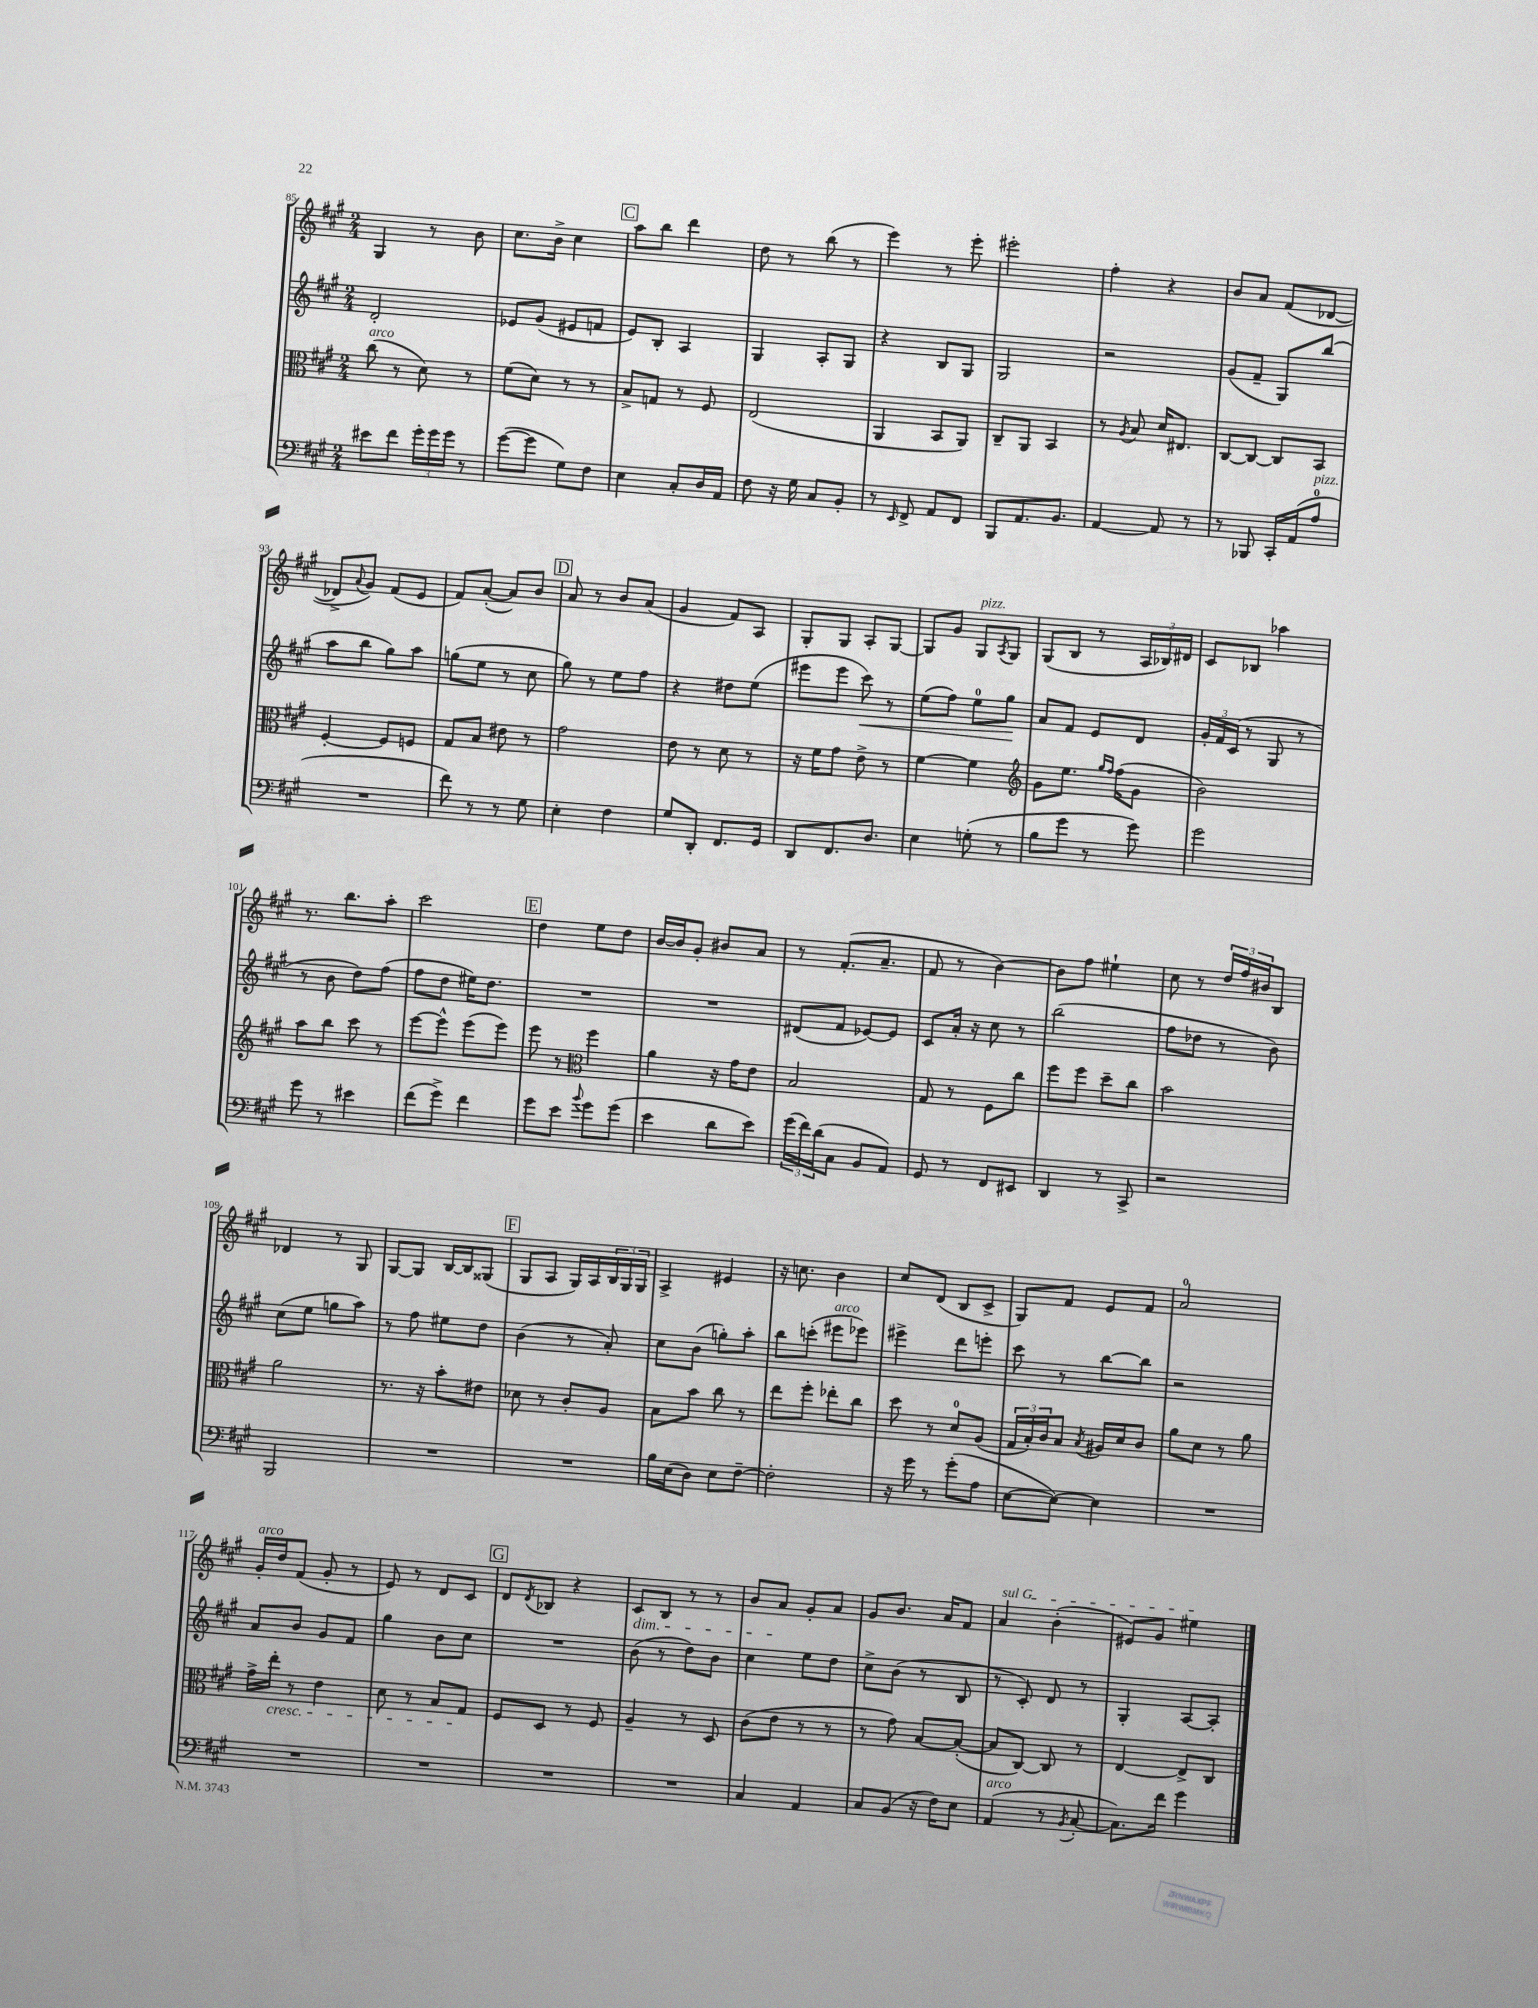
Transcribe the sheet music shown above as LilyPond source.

<<
\new StaffGroup <<
\new Staff = "s0" {
    \clef treble \key a \major \numericTimeSignature \time 2/4
    gis4 r8 b'8 |
    cis''8. b'16-> cis''4 |
    \mark \markup { \box "C" } a''8 b''8 d'''4 |
    d''8 r8 b''8( r8 |
    e'''4) r8 e'''8-. |
    eis'''2-. |
    fis''4-. r4 |
    b'8 a'8 fis'8( des'8~ |
    des'8-> \appoggiatura { a'8 } gis'8) fis'8( e'8 |
    fis'8) a'8~-.( a'8) b'8 |
    \mark \markup { \box "D" } a'8 r8 b'8 a'8( |
    gis'4 fis'8) a8 |
    gis8-. gis8 a8-. gis8~ |
    gis8 gis'8 gis8^\markup { \italic "pizz." } \acciaccatura { a8 } gis8 |
    gis8( b8 r8 \tuplet 3/2 { a16 bes16) dis'16 } |
    cis'8 bes8 aes''4 |
    r8. b''8. a''8-. |
    cis'''2 |
    \mark \markup { \box "E" } d''4 e''8 d''8 |
    b'16~ b'16 gis'8-. bis'8 a'8 |
    r8 fis'8.-.( a'8.-- |
    fis'8 r8 b'4~) |
    b'8 fis''8 eis''4-! |
    cis''8 r8 \tuplet 3/2 { d''16 fis''16 bis'16 } b8 |
    des'4 r8 gis8 |
    gis8~ gis8 b16~ b16 gisis8( |
    \mark \markup { \box "F" } gis8 a8 gis16) a16 \tuplet 3/2 { b16 gis16 gis16 } |
    a4-> eis'4 |
    r16 c''8. b'4 |
    cis''8 d'8( b8 cis'8-> |
    gis8) fis'8 e'8 fis'8 |
    a'2-0 |
    gis'16-.^\markup { \italic "arco" } d''16 fis'8( gis'8-. r8 |
    e'8) r8 d'8 cis'8 |
    \mark \markup { \box "G" } d'8 \acciaccatura { d'8 } bes8 r4 |
    cis'8\dim b8 r8 r8 |
    b'8 a'8\! gis'8-. a'8 |
    gis'8 b'8. a'16 fis'8 |
    \once \override TextSpanner.bound-details.left.text = \markup { \italic "sul G" } a'4\startTextSpan b'4-.( |
    eis'8) gis'8 eis''4\stopTextSpan \bar "|." |
}
\new Staff = "s1" {
    \clef treble \key a \major \numericTimeSignature \time 2/4
    d'2-. |
    ees'8 gis'8( eis'8 f'8 |
    \mark \markup { \box "C" } e'8) b8-. a4 |
    gis4 a8-. gis8 |
    r4 b8 gis8 |
    gis2 |
    r2 |
    gis'8( fis'8-- gis8) b''8( |
    a''8 b''8 gis''8) a''8 |
    g''8( e''8 r8 cis''8 |
    \mark \markup { \box "D" } gis''8) r8 e''8 fis''8 |
    r4 dis''8 e''8( |
    eis'''8 eis'''8 cis'''8\<) r8 |
    e''8( fis''8) e''8-0 gis''8\! |
    a'8 fis'8 e'8 d'8 |
    \tuplet 3/2 { gis'16-. fis'16 cis'16( } r8 gis8 r8 |
    r8 b'8 d''8) fis''8( |
    fis''8 d''8 eis''16) d''8. |
    \mark \markup { \box "E" } R2 |
    R2 |
    dis'8( fis'8 ees'8~) ees'8 |
    cis'8 a'16-. r16 cis''8 r8 |
    b''2( |
    fis''8 des''8 r8 b'8) |
    cis''8( e''8 g''8 a''8) |
    r8 fis''8 eis''8 d''8 |
    \mark \markup { \box "F" } b'4( r8 a'8-.) |
    cis''8 b'8( g''8-.) a''8-. |
    b''8 c'''8-.( eis'''8^\markup { \italic "arco" } ees'''8) |
    eis'''4-> d'''8 e'''8-. |
    cis'''8 r8 b''8~ b''8 |
    r2 |
    a'8 b'8 gis'8 fis'8 |
    gis''4 b'8 cis''8 |
    \mark \markup { \box "G" } R2 |
    b'8( r8 d''8) b'8 |
    cis''4 e''8 d''8 |
    cis''8-> b'8( r8 b8 |
    r8 cis'8-.) d'8 r8 |
    gis4-. a8~ a8-. \bar "|." |
}
\new Staff = "s2" {
    \clef alto \key a \major \numericTimeSignature \time 2/4
    cis''8^\markup { \italic "arco" }( r8 d'8) r8 |
    fis'8( d'8) r8 r8 |
    \mark \markup { \box "C" } b8-> g8 r8 fis8 |
    e2( |
    a,4 b,8 a,8) |
    cis8-- a,8 b,4 |
    r8 \acciaccatura { a8 } b8 d'16 eis8. |
    cis8~ cis8~ cis8 b,8 |
    fis4~-. fis8 f8 |
    gis8 b8 eis'8 r8 |
    \mark \markup { \box "D" } gis'2 |
    e'8 r8 d'8 r8 |
    r16 fis'16 gis'8 e'8-> r8 |
    fis'4~ fis'4 |
    \clef treble gis'8 e''8. \grace { gis''16 fis''16 } fis''16( gis'8 |
    b'2) |
    a''8 b''8 cis'''8 r8 |
    e'''8~ e'''8-^ e'''8( e'''8) |
    \mark \markup { \box "E" } e'''8 r8 \clef alto fis''4 |
    a'4 r16 gis'16 e'8 |
    b2 |
    gis8 r8 fis8 cis''8 |
    fis''8 fis''8 d''8-- cis''8 |
    b'2 |
    a'2 |
    r8. r16 b'8-. eis'8 |
    \mark \markup { \box "F" } des'8 r8 cis'8-. a8 |
    b8 b'8 cis''8 r8 |
    e''8 fis''8-. ees''8-. cis''8 |
    d''8 r8 d'8-0 a8( |
    \tuplet 3/2 { gis16 b16-.) cis'16 } b8 \acciaccatura { b8 } ais16 d'16 cis'8 |
    a'8 d'8 r8 a'8 |
    gis'16-> e''16-.\cresc r8 e'4 |
    d'8 r8 b8 gis8\! |
    \mark \markup { \box "G" } fis8 d8 r8 fis8 |
    a4-- r8 d8 |
    cis'8( e'8 r8 r8 |
    r8 gis'8) b8~ b8~-.( |
    b8 cis8~) cis8 r8 |
    e4~ e8-> cis8 \bar "|." |
}
\new Staff = "s3" {
    \clef bass \key a \major \numericTimeSignature \time 2/4
    eis'8 fis'8 \tuplet 3/2 { gis'16-. gis'16 gis'16 } r8 |
    gis'8~( gis'8 gis8) fis8 |
    \mark \markup { \box "C" } e4 cis8-. d16 a,16 |
    fis8 r16 gis16 cis8 b,8-. |
    r8 \grace { e,16 } fis,8-> a,8 fis,8 |
    b,,8 a,8. b,8. |
    a,4~ a,8 r8 |
    r8 bes,,8 cis,16-. a,16( a8-0^\markup { \italic "pizz." } |
    R2 |
    fis'8) r8 r8 gis8 |
    \mark \markup { \box "D" } e4-. fis4 |
    gis8 d,8-. fis,8. gis,16 |
    d,8 fis,8. d8. |
    e4 g8-.( r8 |
    b8 gis'8 r8 gis'8) |
    gis'2 |
    gis'8 r8 eis'4 |
    fis'8( gis'8->) fis'4 |
    \mark \markup { \box "E" } gis'8 e'8 \appoggiatura { b'8 } gis'8 gis'8( |
    e'4 d'8 e'8) |
    \tuplet 3/2 { gis'16( fis'16) d'16( } cis8 b,8 a,8) |
    gis,8 r8 fis,8 eis,8 |
    d,4 r8 cis,8-> |
    r2 |
    b,,2 |
    R2 |
    \mark \markup { \box "F" } R2 |
    b16 e16( d8) e8 fis8~-- |
    fis2-. |
    r16 gis'16 r8 gis'8-.( a8 |
    e8~ e8~) e4 |
    R2 |
    R2 |
    R2 |
    \mark \markup { \box "G" } R2 |
    R2 |
    cis4 a,4 |
    cis8 b,8( r16 fis16) e8 |
    a,4^\markup { \italic "arco" }( r8 \acciaccatura { b,8 } cis8~-. |
    cis8.) fis'16 gis'4 \bar "|." |
}
>>
>>
\layout { \context { \Score currentBarNumber = #85 } }
